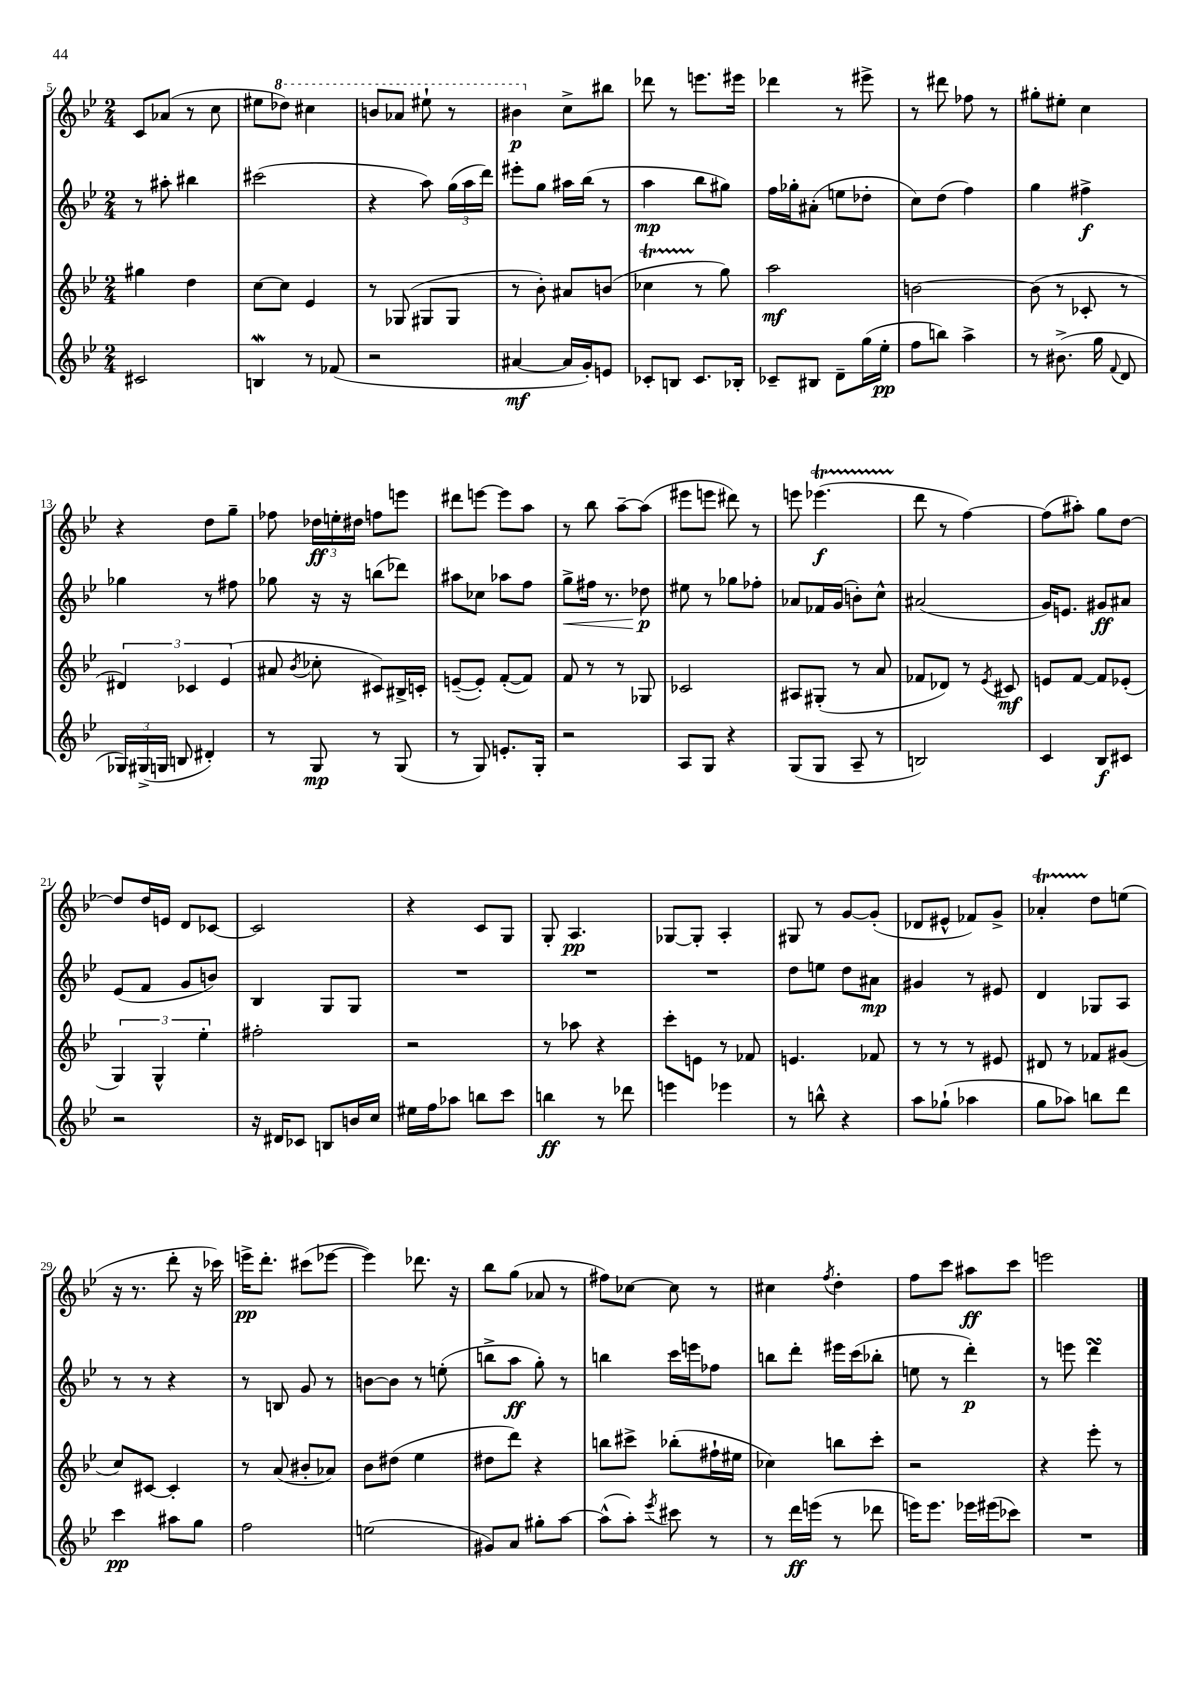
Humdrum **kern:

**kern	**dynam	**kern	**dynam	**kern	**dynam	**kern	**dynam
*part4	*part4	*part3	*part3	*part2	*part2	*part1	*part1
*staff4	*staff4	*staff3	*staff3	*staff2	*staff2	*staff1	*staff1
*clefG2	*	*clefG2	*	*clefG2	*	*clefG2	*
*k[b-e-]	*	*k[b-e-]	*	*k[b-e-]	*	*k[b-e-]	*
*M2/4	*	*M2/4	*	*M2/4	*	*M2/4	*
=5	=5	=5	=5	=5	=5	=5	=5
2c#X/	.	4gg#X\	.	8r	.	8c/L	.
.	.	.	.	8aa#X'\	.	(8a-X/J	.
.	.	4dd\	.	4bb#X\	.	8r	.
.	.	.	.	.	.	8cc\	.
=6	=6	=6	=6	=6	=6	=6	=6
4BnW/	.	[8cc\L	.	(2ccc#X\	.	8ee#X\L	.
*	*	*	*	*	*	*8va	*
.	.	8cc\J]	.	.	.	8ddd-X\J)	.
8r	.	4e-/	.	.	.	4ccc#X\	.
(8f-X/	.	.	.	.	.	.	.
=7	=7	=7	=7	=7	=7	=7	=7
2r	.	8r	.	4r	.	8bbn/L	.
.	.	(8G-X/	.	.	.	8aa-X/J	.
.	.	8G#X/L	.	8aa\)	.	8eee#X`\	.
.	.	8G#/J	.	(24gg\LL	.	8r	.
.	.	.	.	24aa\	.	.	.
.	.	.	.	24ddd\JJ)	.	.	.
=8	=8	=8	=8	=8	=8	=8	=8
[4a#X/	mf	8r	.	8eee#X'\L	.	4bb#X\	p
.	.	8b-'\)	.	8gg\J	.	.	.
*	*	*	*	*	*	*X8va	*
16a#/LL]	.	8a#X/L	.	16aa#X\LL	.	8cc^\L	.
16g'/J)	.	.	.	(16bb-\JJ	.	.	.
8en/J	.	(8bn/J	.	8r	.	8bb#X\J	.
=9	=9	=9	=9	=9	=9	=9	=9
8c-X'/L	.	4cc-XT\	.	4aa\	mp	8ddd-X\	.
8Bn/J	.	.	.	.	.	8r	.
8.c-/L	.	8r	.	8bb-\L	.	8.eeen\L	.
.	.	8gg\)	.	8gg#X\J)	.	.	.
16B-X'/Jk	.	.	.	.	.	16eee#X\Jk	.
=10	=10	=10	=10	=10	=10	=10	=10
8c-X~/L	.	2aa\	mf	16ff\LL	.	4ddd-X\	.
.	.	.	.	16gg-X'\J	.	.	.
8B#X/J	.	.	.	(8a#X'\J	.	.	.
8d~\L	.	.	.	8een\L	.	8r	.
(16gg\L	.	.	.	8dd-X'\J	.	8eee#X^\	.
16ee-'\JJ	pp	.	.	.	.	.	.
=11	=11	=11	=11	=11	=11	=11	=11
8ff\L	.	[2bn\	.	8cc\L)	.	8r	.
8bbn\J)	.	.	.	(8dd\J	.	8ddd#X\	.
4aa^\	.	.	.	4ff\)	.	8ff-X\	.
.	.	.	.	.	.	8r	.
=12	=12	=12	=12	=12	=12	=12	=12
8r	.	(8b\]	.	4gg\	.	8gg#X'\L	.
(8.b#X^\	.	8r	.	.	.	8ee#X'\J	.
.	.	8c-X'/	.	4ff#X^\	f	4cc\	.
16gg\	.	.	.	.	.	.	.
8qqf/	.	.	.	.	.	.	.
8d/	.	8r	.	.	.	.	.
!!LO:LB:g=z
=13	=13	=13	=13	=13	=13	=13	=13
24G-X/LL)	.	6d#X/)	.	4gg-X\	.	4r	.
(24G#X^/	.	.	.	.	.	.	.
24Gn/JJ	.	.	.	.	.	.	.
8Bn/	.	.	.	.	.	.	.
.	.	6c-X/	.	.	.	.	.
4d#X'/)	.	.	.	8r	.	8dd\L	.
.	.	(6e-/	.	.	.	.	.
.	.	.	.	8ff#X\	.	8gg~\J	.
=14	=14	=14	=14	=14	=14	=14	=14
8r	.	8a#X/	.	8gg-X\	.	8ff-X\	.
.	.	8qb-/	.	.	.	.	.
8G/	mp	8cc-X'\	.	16r	.	24dd-X\LL	ff
.	.	.	.	.	.	24een'\	.
.	.	.	.	16r	.	.	.
.	.	.	.	.	.	24dd#X\JJ	.
8r	.	8c#X/L)	.	(8bbn\L	.	8ffn\L	.
(8G/	.	16B#X^/L	.	8ddd-X\J)	.	8eeen\J	.
.	.	16cn'/JJ	.	.	.	.	.
=15	=15	=15	=15	=15	=15	=15	=15
8r	.	([8en~/L	.	8aa#X\L	.	8ddd#X\L	.
8G/)	.	8e'/J])	.	8cc-X\J	.	[8eeen\J	.
8.en'/L	.	([8f'/L	.	8aa-X\L	.	8eee\L]	.
.	.	8f/J])	.	8ff\J	.	8aa\J	.
16G'/Jk	.	.	.	.	.	.	.
=16	=16	=16	=16	=16	=16	=16	=16
!	!	!	!	!	!LO:HP:b	!	!
2r	.	8f/	.	8gg^\L	<	8r	.
.	.	8r	.	16ff#X\Jk	.	8bb-\	.
.	.	.	.	8.r	.	.	.
.	.	8r	.	.	.	[8aa~\L	.
.	.	8G-X/	.	8dd-X\	p	(8aa\J]	.
.	.	.	.	.	[	.	.
=17	=17	=17	=17	=17	=17	=17	=17
8A/L	.	2c-X/	.	8ee#X\	.	8eee#X\L	.
8G/J	.	.	.	8r	.	8eeen\J	.
4r	.	.	.	8gg-X\L	.	8ddd#X\)	.
.	.	.	.	8ff-X'\J	.	8r	.
=18	=18	=18	=18	=18	=18	=18	=18
(8G/L	.	8A#X/L	.	8a-X/L	.	8eeen\	.
8G/J	.	(8G#X'/J	.	16f-X/L	.	(4.eee-XT\	f
.	.	.	.	(16g/JJ	.	.	.
8A~/	.	8r	.	8bn'\L)	.	.	.
8r	.	8a/	.	8cc^^\J	.	.	.
=19	=19	=19	=19	=19	=19	=19	=19
2Bn/)	.	8f-X/L	.	(2a#X/	.	8ddd\	.
.	.	8d-X/J)	.	.	.	8r	.
.	.	8r	.	.	.	[4ff\)	.
.	.	8qe-/	.	.	.	.	.
.	.	8c#X/	mf	.	.	.	.
=20	=20	=20	=20	=20	=20	=20	=20
4c/	.	8en/L	.	16g/KL)	.	(8ff\L]	.
.	.	.	.	8.en/J	.	.	.
.	.	[8f/J	.	.	.	8aa#X'\J)	.
8B-/L	f	8f/L]	.	8g#X/L	ff	8gg\L	.
8c#X/J	.	(8e-X'/J	.	8a#X/J	.	[8dd\J	.
!!LO:LB:g=z
=21	=21	=21	=21	=21	=21	=21	=21
2r	.	6G/)	.	(8e-/L	.	8dd/L]	.
.	.	.	.	8f/J	.	16dd/L	.
.	.	6G^^/	.	.	.	.	.
.	.	.	.	.	.	16en/JJ	.
.	.	.	.	8g/L	.	8d/L	.
.	.	6ee-'\	.	.	.	.	.
.	.	.	.	8bn/J)	.	[8c-X/J	.
=22	=22	=22	=22	=22	=22	=22	=22
16r	.	2ff#X'\	.	4B-/	.	2c-/]	.
16d#X/KL	.	.	.	.	.	.	.
8c-X/J	.	.	.	.	.	.	.
8Bn/L	.	.	.	8G/L	.	.	.
16bn/L	.	.	.	8G/J	.	.	.
16cc/JJ	.	.	.	.	.	.	.
=23	=23	=23	=23	=23	=23	=23	=23
16ee#X\LL	.	2r	.	2r	.	4r	.
16ff\J	.	.	.	.	.	.	.
8aa-X\J	.	.	.	.	.	.	.
8bbn\L	.	.	.	.	.	8c/L	.
8ccc\J	.	.	.	.	.	8G/J	.
=24	=24	=24	=24	=24	=24	=24	=24
4bbn\	ff	8r	.	2r	.	8G'/	.
.	.	8aa-X\	.	.	.	4.A/	pp
8r	.	4r	.	.	.	.	.
8ddd-X\	.	.	.	.	.	.	.
=25	=25	=25	=25	=25	=25	=25	=25
4eeen\	.	8ccc'\L	.	2r	.	[8G-X/L	.
.	.	8en\J	.	.	.	8G-'/J]	.
4eee-X\	.	8r	.	.	.	4A'/	.
.	.	8f-X/	.	.	.	.	.
=26	=26	=26	=26	=26	=26	=26	=26
8r	.	4.en/	.	8dd\L	.	8G#X/	.
8bbn^^\	.	.	.	8een\J	.	8r	.
4r	.	.	.	8dd\L	.	[8g/L	.
.	.	8f-X/	.	8a#X\J	mp	(8g'/J]	.
=27	=27	=27	=27	=27	=27	=27	=27
8aa\L	.	8r	.	4g#X/	.	8d-X/L	.
(8gg-X`\J	.	8r	.	.	.	8e#X^^/J	.
4aa-X\	.	8r	.	8r	.	8f-X/L)	.
.	.	8e#X/	.	8e#X/	.	8g^/J	.
=28	=28	=28	=28	=28	=28	=28	=28
8gg\L	.	8d#X/	.	4d/	.	4a-XT'/	.
8aa-X\J)	.	8r	.	.	.	.	.
8bbn\L	.	8f-X/L	.	8G-X/L	.	8dd\L	.
8ddd\J	.	(8g#X/J	.	8A/J	.	(8een\J	.
!!LO:LB:g=z
=29	=29	=29	=29	=29	=29	=29	=29
4ccc\	pp	8cc/L)	.	8r	.	16r	.
.	.	.	.	.	.	8.r	.
.	.	[8c#X/J	.	8r	.	.	.
8aa#X\L	.	4c#'/]	.	4r	.	8ddd'\	.
8gg\J	.	.	.	.	.	16r	.
.	.	.	.	.	.	16ccc-X\)	.
=30	=30	=30	=30	=30	=30	=30	=30
2ff\	.	8r	.	8r	.	16eeen^\KL	pp
.	.	.	.	.	.	8.ddd'\J	.
.	.	(8a/	.	8Bn/	.	.	.
.	.	8b#X'/L	.	8g/	.	(8ccc#X\L	.
.	.	8a-X/J)	.	8r	.	[8eee-X\J	.
=31	=31	=31	=31	=31	=31	=31	=31
(2een\	.	8b-\L	.	[8bn\L	.	4eee-\])	.
.	.	(8dd#X\J	.	8b\J]	.	.	.
.	.	4ee-\	.	8r	.	8.ddd-X\	.
.	.	.	.	(8een'\	.	.	.
.	.	.	.	.	.	16r	.
=32	=32	=32	=32	=32	=32	=32	=32
8g#X/L)	.	8dd#X\L	.	8bbn^\L	.	8bb-\L	.
8a/J	.	8ddd\J)	.	8aa\J	ff	(8gg\J	.
8gg#X'\L	.	4r	.	8gg'\)	.	8a-X/	.
[8aa\J	.	.	.	8r	.	8r	.
=33	=33	=33	=33	=33	=33	=33	=33
(8aa^^\L]	.	8bbn\L	.	4bbn\	.	8ff#X\L)	.
8aa'\J)	.	8ccc#X^\J	.	.	.	[8cc-X\J	.
8qeee-/	.	.	.	.	.	.	.
8ccc#X\	.	(8bb-X'\L	.	16ccc\LL	.	8cc-\]	.
.	.	.	.	16eeen\J	.	.	.
8r	.	16ff#X`\L	.	8ff-X\J	.	8r	.
.	.	16ee#X\JJ	.	.	.	.	.
=34	=34	=34	=34	=34	=34	=34	=34
8r	.	4cc-X\)	.	8bbn\L	.	4cc#X\	.
16ddd\LL	ff	.	.	8ddd'\J	.	.	.
(16eeen\JJ	.	.	.	.	.	.	.
.	.	.	.	.	.	8qff/	.
8r	.	8bbn\L	.	16eee#X\LL	.	4dd'\	.
.	.	.	.	(16ccc\J	.	.	.
8ddd-X\	.	8ccc'\J	.	8bb-X'\J	.	.	.
=35	=35	=35	=35	=35	=35	=35	=35
16eeen\KL)	.	2r	.	8een\	.	8ff\L	.
8.eee\J	.	.	.	.	.	.	.
.	.	.	.	8r	.	8ccc\J	.
16eee-X\LL	.	.	.	4ddd'\)	p	8aa#X\L	ff
(16eee#X\J	.	.	.	.	.	.	.
8ccc-X\J)	.	.	.	.	.	8ccc\J	.
=36	=36	=36	=36	=36	=36	=36	=36
2r	.	4r	.	8r	.	2eeen\	.
.	.	.	.	8eeen\	.	.	.
.	.	8eee-'\	.	4dddsSsS\	.	.	.
.	.	8r	.	.	.	.	.
==	==	==	==	==	==	==	==
*-	*-	*-	*-	*-	*-	*-	*-
